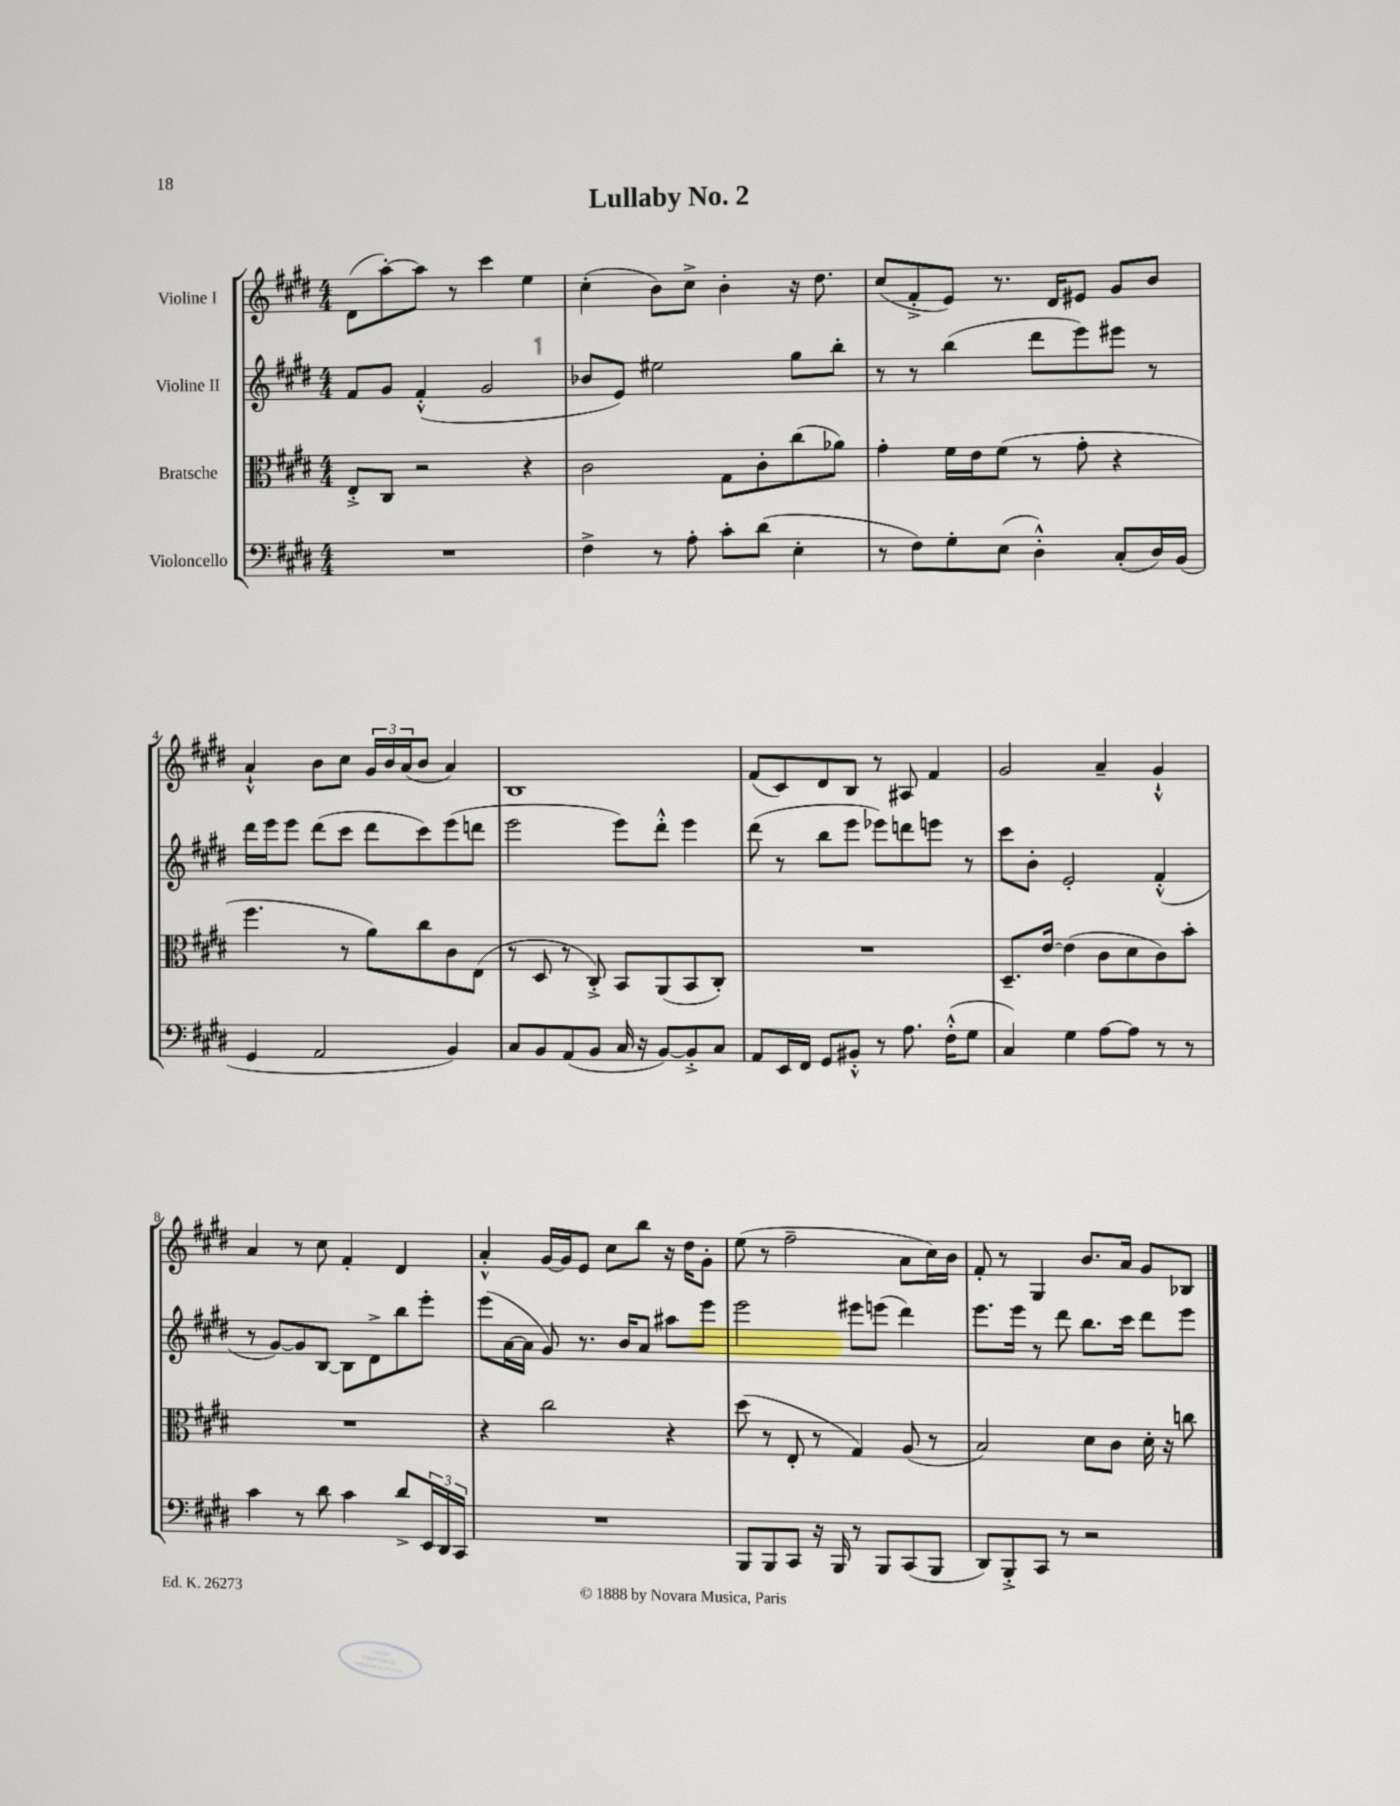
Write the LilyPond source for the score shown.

\header { title = "Lullaby No. 2" }
<<
\new StaffGroup <<
\new Staff = "s0" \with { instrumentName = "Violine I" } {
    \clef treble \key e \major \numericTimeSignature \time 4/4
    dis'8( a''8~-.) a''8 r8 cis'''4 e''4 |
    cis''4-.( b'8) cis''8-> b'4-. r16 dis''8. |
    cis''8( fis'8-.-> e'8) r8. dis'16 eis'8 gis'8 b'8 |
    a'4-!-^ b'8 cis''8 \tuplet 3/2 { gis'16 b'16 a'16( } b'8 a'4) |
    b1 |
    fis'8( cis'8) dis'8 b8 r8 ais8 fis'4 |
    gis'2 a'4-- gis'4-!-^ |
    a'4 r8 cis''8 fis'4-. dis'4 |
    a'4-.-^ gis'16~ gis'16 e'8 cis''8 b''8 r16 dis''16 gis'8-. |
    e''8( r8 fis''2-- a'8 cis''16) b'16 |
    fis'8-. r8 gis4 b'8. a'16 gis'8 bes8 \bar "|." |
}
\new Staff = "s1" \with { instrumentName = "Violine II" } {
    \clef treble \key e \major \numericTimeSignature \time 4/4
    fis'8 gis'8 fis'4-.-^( gis'2 |
    bes'8 e'8) eis''2 gis''8 b''8-. |
    r8 r8 b''4( dis'''8 e'''8) eis'''8 r8 |
    dis'''16 e'''16 e'''8 dis'''8( cis'''8 dis'''8 cis'''8) e'''8( d'''8 |
    e'''2 e'''8) dis'''8-.-^ e'''4 |
    dis'''8( r8 b''8 e'''8 ees'''8) d'''8 e'''8 r8 |
    cis'''8 b'8-. e'2-. fis'4-.-^( |
    r8 gis'8~) gis'8 b8~ b8 dis'8-> b''8 e'''8-. |
    e'''8( a'16~ a'16 gis'8) r8. b'16 a'8 ais''8 e'''8 |
    e'''2 eis'''8 e'''8( dis'''4) |
    e'''8. e'''16 r8 dis'''8 b''8. cis'''16 dis'''8 e'''8 \bar "|." |
}
\new Staff = "s2" \with { instrumentName = "Bratsche" } {
    \clef alto \key e \major \numericTimeSignature \time 4/4
    e8-.-> cis8 r2 r4 |
    cis'2 gis8 cis'8-. cis''8( aes'8) |
    gis'4-. fis'16 e'16 fis'8( r8 gis'8-. r4 |
    fis''4. r8 a'8) cis''8 cis'8 e8( |
    r8 dis8 r8 cis8-.->) b,8 a,8( b,8 cis8-.) |
    R1 |
    dis8.-- e'16~ e'4( cis'8 dis'8 cis'8) b'8-. |
    R1 |
    r4 cis''2 r4 |
    dis''8( r8 e8-. r8 gis4) a8( r8 |
    b2) dis'8 cis'8 dis'16-. r16 c''8 \bar "|." |
}
\new Staff = "s3" \with { instrumentName = "Violoncello" } {
    \clef bass \key e \major \numericTimeSignature \time 4/4
    R1 |
    fis4-> r8 a8-. cis'8-. dis'8( e4-. |
    r8 fis8) gis8-. e8( dis4-.-^) cis8-.( dis16) b,16( |
    gis,4 a,2 b,4) |
    cis8 b,8 a,8( b,8 cis16 r16 b,8~) b,8-.-> cis8 |
    a,8 e,16 fis,16 gis,8 bis,8-.-^ r8 a8. fis16-.-^( gis8 |
    cis4) gis4 a8~ a8 r8 r8 |
    cis'4 r8 dis'8 cis'4 dis'8-> \tuplet 3/2 { e,16 dis,16 cis,16 } |
    R1 |
    b,,8 b,,8 cis,8 r16 b,,16 r8 b,,8 cis,8( b,,8 |
    dis,8) b,,8-.-> cis,8 r8 r2 \bar "|." |
}
>>
>>
